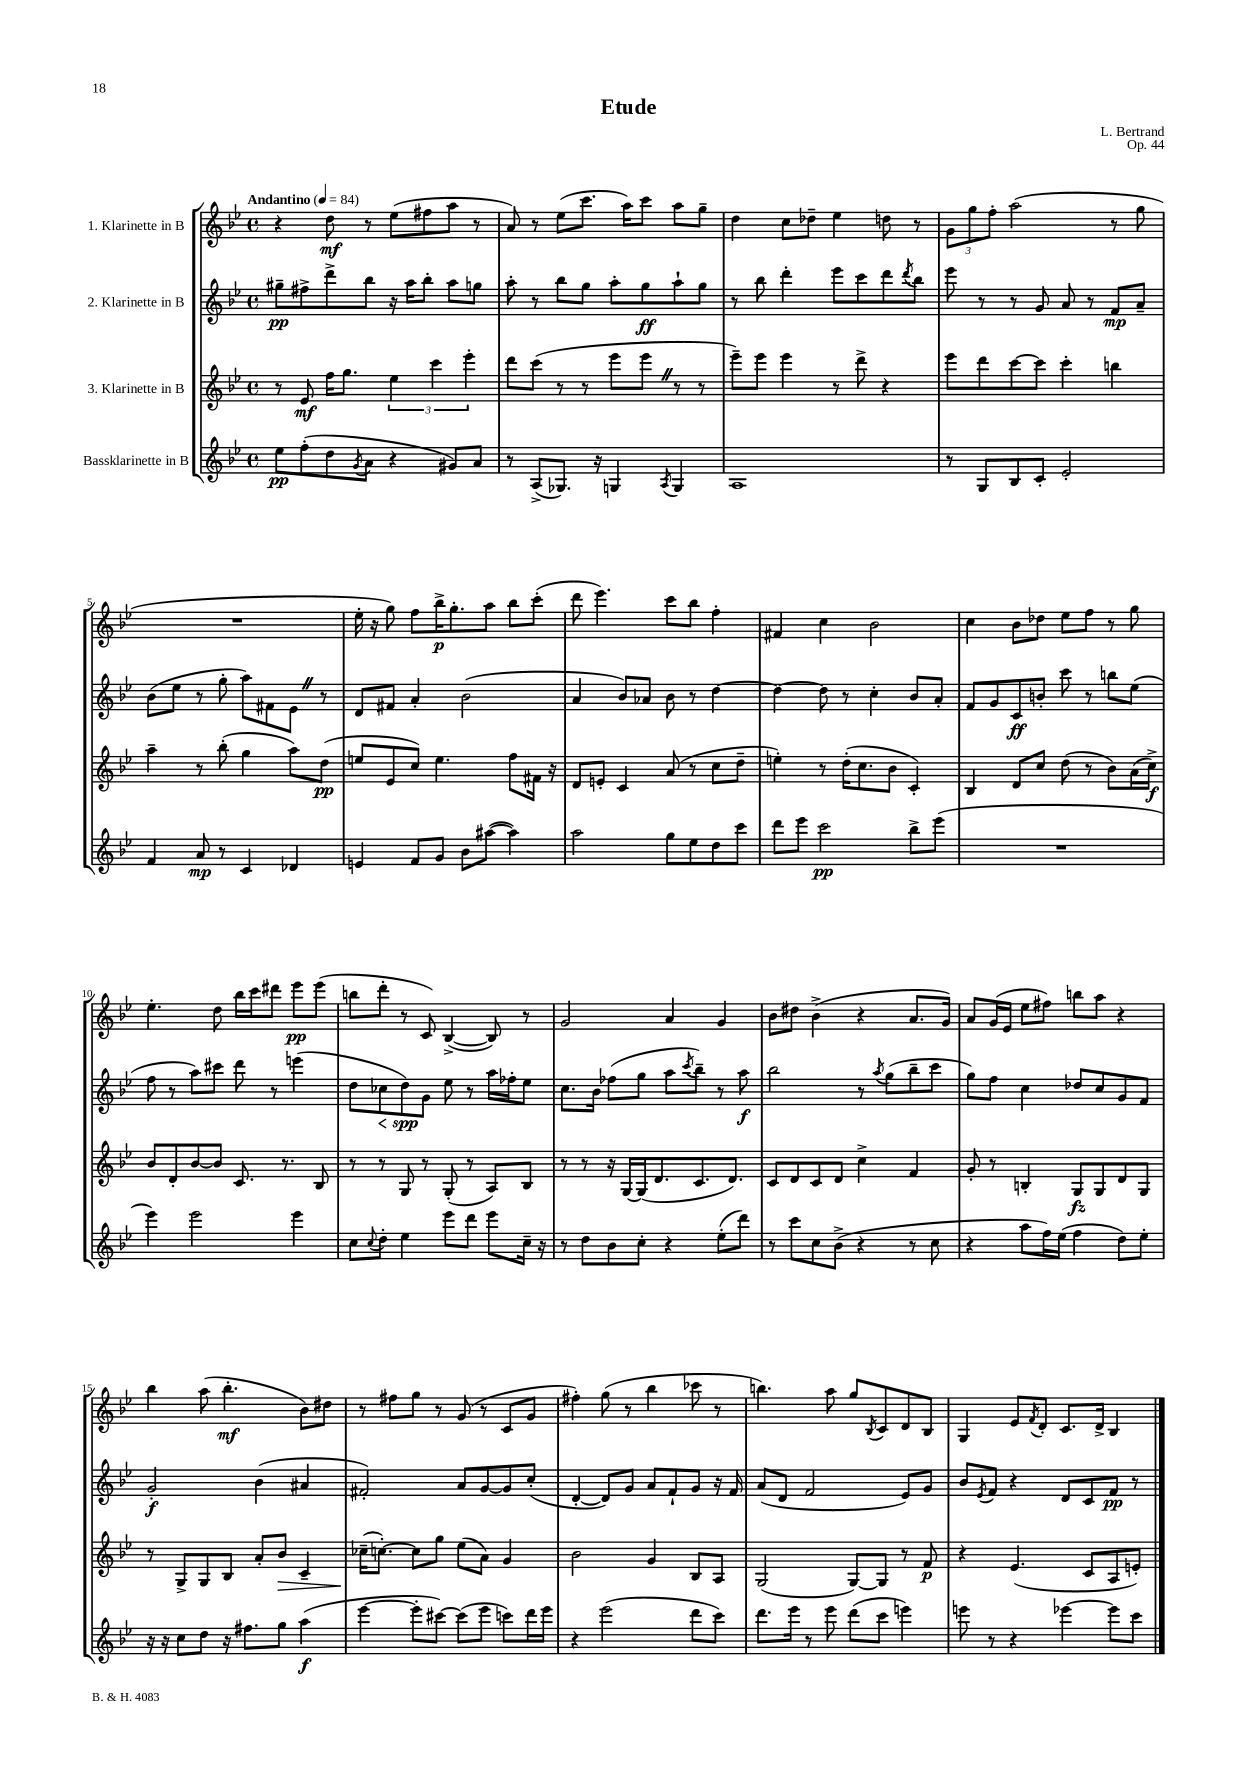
\header { title = "Etude" composer = "L. Bertrand" opus = "Op. 44" }
<<
\new StaffGroup <<
\new Staff = "s0" \with { instrumentName = "1. Klarinette in B" } {
    \clef treble \key bes \major \defaultTimeSignature \time 4/4 \tempo "Andantino" 4 = 84
    r4 d''8\mf r8 ees''8( fis''8 a''8 r8 |
    a'8) r8 ees''8( c'''8. a''16) c'''8 a''8 g''8-- |
    d''4 c''8 des''8-- ees''4 d''8 r8 |
    \tuplet 3/2 { g'8 g''8 f''8-. } a''2( r8 g''8 |
    R1 |
    ees''16-. r16 g''8) f''8 bes''16->\p g''8.-. a''8 bes''8 c'''8-.( |
    d'''8 ees'''4.) c'''8 bes''8 f''4-. |
    fis'4 c''4 bes'2 |
    c''4 bes'8 des''8 ees''8 f''8 r8 g''8 |
    ees''4.-. d''8 bes''16 c'''16 dis'''8 ees'''8\pp ees'''8( |
    b''8 d'''8-. r8 c'8) bes4~->( bes8) r8 |
    g'2 a'4 g'4 |
    bes'8 dis''8 bes'4->( r4 a'8. g'16) |
    a'8 g'16( ees'16 ees''8 fis''8) b''8 a''8 r4 |
    bes''4 a''8( bes''4.-.\mf bes'8) dis''8 |
    r8 fis''8 g''8 r8 g'8( r8 c'8 g'8 |
    fis''4-.) g''8( r8 bes''4 ces'''8 r8 |
    b''4.) a''8 g''8 \acciaccatura { bes8 } c'8 d'8 bes8 |
    g4 ees'8 \acciaccatura { f'8 } d'8-. c'8. d'16-> bes4 \bar "|." |
}
\new Staff = "s1" \with { instrumentName = "2. Klarinette in B" } {
    \clef treble \key bes \major \defaultTimeSignature \time 4/4
    gis''8--\pp fis''8-> d'''8-> bes''8 r16 a''16 bes''8-. a''8 g''8 |
    a''8-. r8 bes''8 g''8 a''8-. g''8\ff a''8-! g''8 |
    r8 bes''8 d'''4-. ees'''8 c'''8 d'''8 \acciaccatura { d'''8 } bes''8 |
    ees'''8 r8 r8 g'8 a'8 r8 f'8\mp a'8-- |
    bes'8( ees''8 r8 g''8-. a''8) fis'8 ees'8 \once \override BreathingSign.text = \markup { \musicglyph "scripts.caesura.straight" } \breathe r8 |
    d'8 fis'8 a'4-. bes'2( |
    a'4 bes'8) aes'8 bes'8 r8 d''4~ |
    d''4~ d''8 r8 c''4-. bes'8 a'8-. |
    f'8 g'8 c'8\ff b'8-. c'''8 r8 b''8 ees''8( |
    f''8 r8 a''8) cis'''8 d'''8 r8 e'''4( |
    d''8 ces''8\< d''8\spp\!) g'8 ees''8 r8 a''16 fes''16-. ees''8 |
    c''8. bes'16 fes''8( g''8 a''8 \acciaccatura { c'''8 } bes''8--) r8 a''8\f |
    bes''2 r8 \acciaccatura { a''8 } g''8( bes''8-- c'''8 |
    g''8) f''8 c''4 des''8 c''8 g'8 f'8 |
    g'2-.\f bes'4( ais'4 |
    fis'2-.) a'8 g'8~ g'8 c''8-.( |
    d'4~-. d'8) g'8 a'8 f'8-! g'8 r16 f'16 |
    a'8( d'8 f'2 ees'8) g'8 |
    bes'8 \acciaccatura { ees'8 } f'8 r4 d'8 c'8 f'8\pp r8 \bar "|." |
}
\new Staff = "s2" \with { instrumentName = "3. Klarinette in B" } {
    \clef treble \key bes \major \defaultTimeSignature \time 4/4
    r8 ees'8\mf f''16 g''8. \tuplet 3/2 { ees''4 c'''4 ees'''4-. } |
    d'''8 c'''8( r8 r8 ees'''8 ees'''8 \once \override BreathingSign.text = \markup { \musicglyph "scripts.caesura.straight" } \breathe r8 r8 |
    ees'''8--) ees'''8 ees'''4 r8 d'''8-> r4 |
    ees'''8 d'''8 c'''8~ c'''8 c'''4-. b''4 |
    a''4-- r8 bes''8-.( g''4 a''8) d''8\pp( |
    e''8 ees'8 c''8) e''4. f''8 fis'16 r16 |
    d'8 e'8-. c'4 a'8( r8 c''8 d''8-- |
    e''4-.) r8 d''16-.( c''8. bes'8 c'4-.) |
    bes4 d'8 c''8 d''8( r8 bes'8) a'16( c''16->\f) |
    bes'8 d'8-. bes'8~ bes'8 c'8. r8. bes8 |
    r8 r8 g8 r8 g8-.( r8 a8) bes8 |
    r8 r8 r16 g16~ g16( d'8. c'8. d'8.) |
    c'8 d'8 c'8 d'8 c''4-> f'4 |
    g'8-. r8 b4-. g8\fz g8 d'8 g8 |
    r8 g8-> g8 bes8 a'8-. bes'8\> c'4-- |
    ces''16--\!( c''8.~-.) c''8 g''8 ees''8( a'8) g'4 |
    bes'2 g'4 bes8 a8 |
    g2( g8~) g8 r8 f'8\p |
    r4 ees'4.( c'8 a8 e'8-.) \bar "|." |
}
\new Staff = "s3" \with { instrumentName = "Bassklarinette in B" } {
    \clef treble \key bes \major \defaultTimeSignature \time 4/4
    ees''8\pp f''8-.( d''8 \acciaccatura { g'8 } a'8 r4 gis'8) a'8 |
    r8 a8->( ges8.) r16 g4 \acciaccatura { a8 } g4 |
    a1 |
    r8 g8 bes8 c'8-. ees'2-. |
    f'4 a'8\mp r8 c'4 des'4 |
    e'4 f'8 g'8 bes'8 ais''8~( ais''4) |
    a''2 g''8 ees''8 d''8 c'''8 |
    d'''8 ees'''8 c'''2\pp bes''8-> ees'''8( |
    R1 |
    ees'''4) ees'''2 ees'''4 |
    c''8 \appoggiatura { c''8 } d''8-. ees''4 ees'''8 d'''8 ees'''8 c''16-- r16 |
    r8 d''8 bes'8 c''8-. r4 ees''8-.( d'''8) |
    r8 c'''8 c''8 bes'8->( r4 r8 c''8 |
    r4 a''8 f''16) ees''16( f''4 d''8) ees''8-. |
    r16 r16 c''8 d''8 r16 fis''8. g''8 a''4\f( |
    ees'''4~ ees'''8-. cis'''8~) cis'''8( ees'''8 c'''8) d'''16 ees'''16 |
    r4 ees'''2( d'''8 c'''8) |
    d'''8. ees'''16 r8 ees'''8 d'''8( c'''8 e'''4) |
    e'''8 r8 r4 ees'''4~ ees'''8 c'''8 \bar "|." |
}
>>
>>
